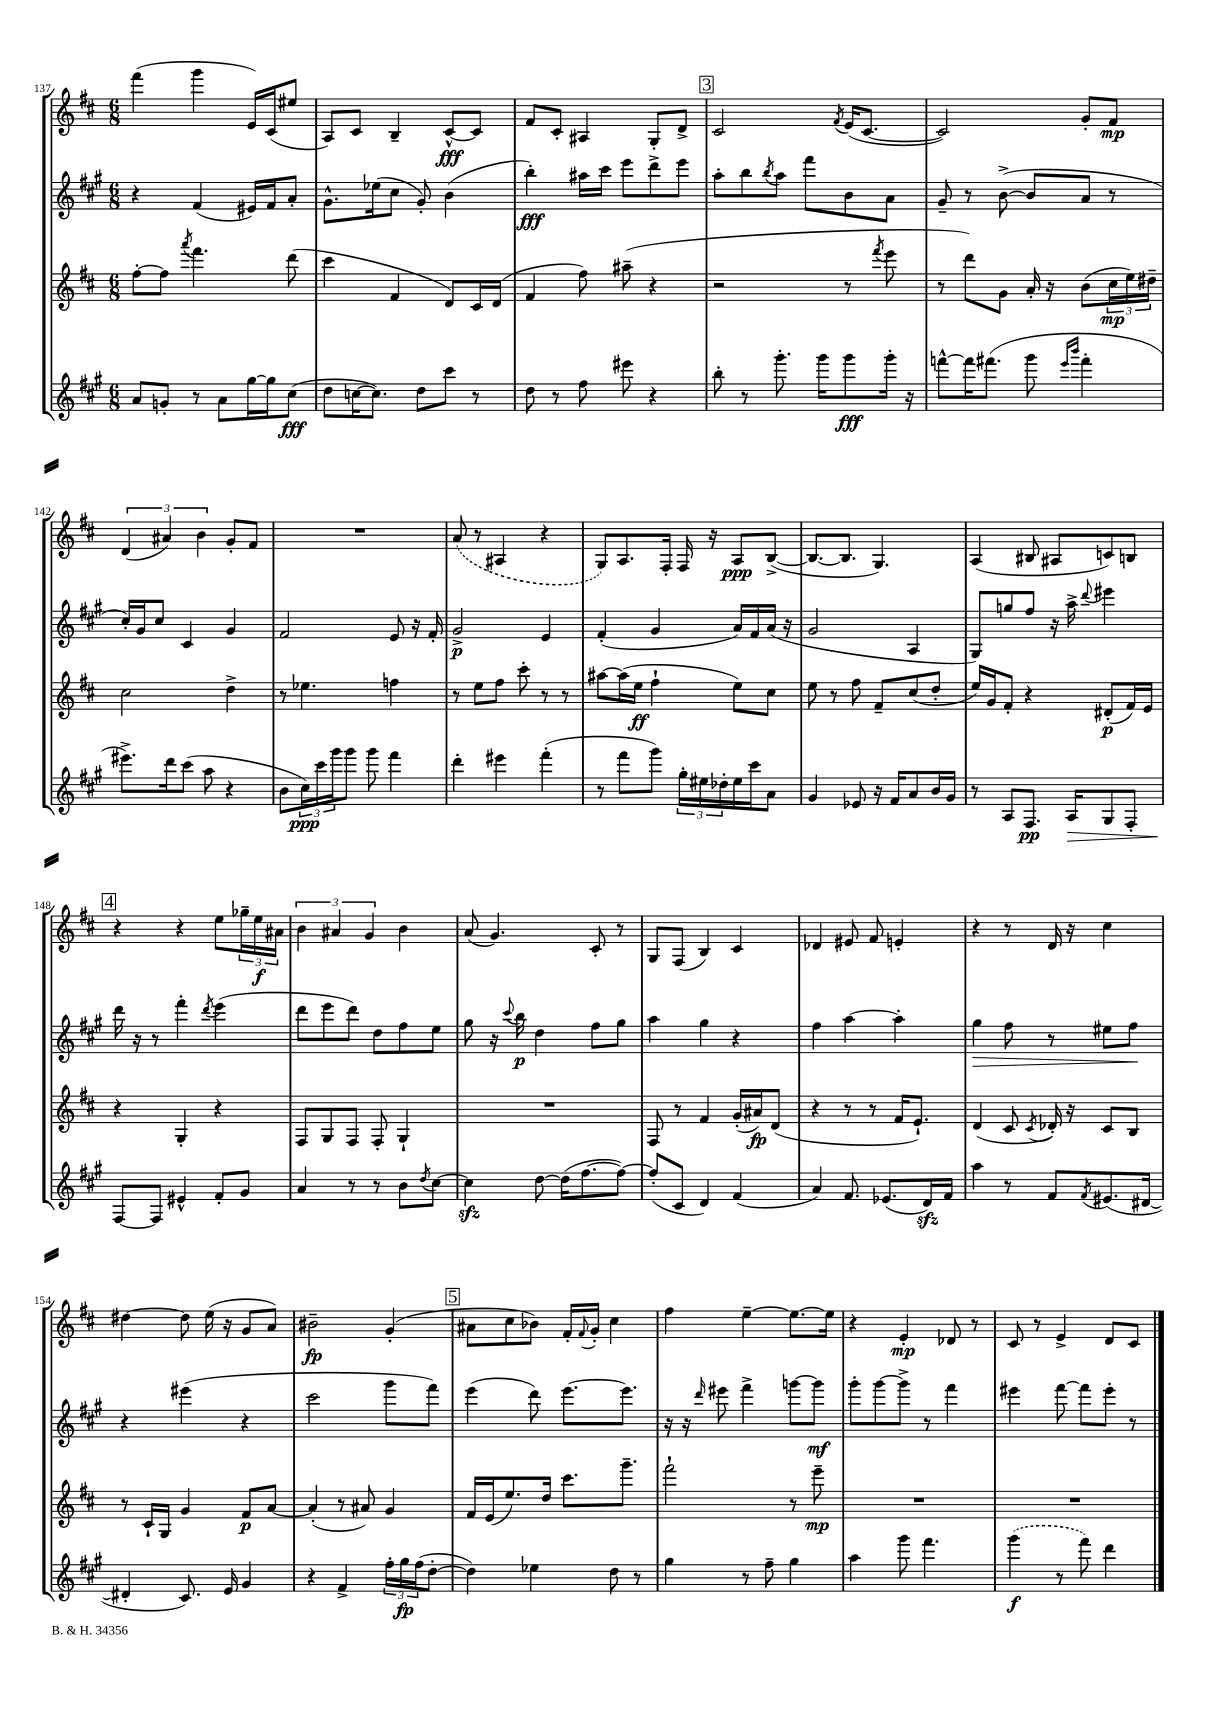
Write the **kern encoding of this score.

**kern	**kern	**kern	**kern
*staff4	*staff3	*staff2	*staff1
*clefG2	*clefG2	*clefG2	*clefG2
*k[f#c#g#]	*k[f#c#]	*k[f#c#g#]	*k[f#c#]
*M6/8	*M6/8	*M6/8	*M6/8
8a/L	[8ff#'\L	4r	(4fff#\
8g'/J	8ff#\]J	.	.
.	8qaaa/	.	.
8r	4.fff#\	(4f#/	4ggg\
8a\L	.	.	.
[16gg#\L	.	16e#/LL)	16e/LL)
16gg#\]J	.	16f#/J	(16c#/J
(8cc#\J	(8ddd\	8a'/J	8ee#/J
=	=	=	=
8dd\L	4ccc#\	8.g#^^\L	8A/L)
[16cc\K	.	.	8c#/J
8.cc\]J)	.	(16ee-\k	.
.	4f#/	8cc#\J	4B~/
8dd\L	.	8g#'/)	.
8ccc#\J	8d/L)	(4b\	[8c#^^/L
8r	16c#/L	.	8c#/]J
.	(16d/JJ	.	.
=	=	=	=
8dd\	4f#/	4bb'\)	8f#/L
8r	.	.	8c#'/J
8ff#\	8ff#\)	16aa#\LL	4A#/
.	.	16ccc#\JJ	.
8eee#\	(8aa#~\	8eee\L	.
4r	4r	8ddd^\	8G'/L
.	.	8eee\J	8d^/J
=	=	=	=
8bb'\	2r	8aa'\L	2c#/
8r	.	8bb\	.
.	.	8qbb/	.
8.ggg#'\	.	8aa\J	.
.	.	8fff#\L	.
16ggg#\LK	.	.	.
.	.	.	8qf#/
8ggg#\	8r	8b\	(16e/LK
.	.	.	[8.c#/J
.	8qfff#/	.	.
16ggg#'\Jk	8eee\	8a\J	.
16r	.	.	.
=	=	=	=
[8fff^^\L	8r	8g#~/	2c#/])
16fff\]K	8ddd\L)	8r	.
(8.fff#\J	.	.	.
.	8g\J	([8b^\	.
8ggg#\	16a'/	8b/]L	.
.	16r	.	.
16qqeee/LL	.	.	.
16qqbbb/JJ	.	.	.
4fff#'\	(8b\L	8a/J	8g'/L
.	24cc#\L	8r	8f#/J
.	24ee\)	.	.
.	24dd#~\JJ	.	.
=	=	=	=
8.eee#^\L)	2cc#\	16cc#'/LL)	(6d/
.	.	16g#/J	.
.	.	8cc#/J	.
.	.	.	6a#/)
16ddd\k	.	.	.
(8ccc#\J	.	4c#/	.
.	.	.	6b\
8aa\	.	.	.
4r	4dd^\	4g#/	8g'/L
.	.	.	8f#/J
=	=	=	=
8b\L	8r	2f#/	2.r
24cc#\L)	4.ee-\	.	.
24ccc#\	.	.	.
24ggg#\J	.	.	.
8ggg#\J	.	.	.
8ggg#\	.	.	.
4fff#\	4ff\	8e/	.
.	.	16r	.
.	.	16f#'/	.
=	=	=	=
4ddd'\	8r	2g#^/	(8a/
.	8ee\L	.	8r
4eee#\	8ff#\J	.	4A#/
.	8ccc#'\	.	.
(4fff#'\	8r	4e/	4r
.	8r	.	.
=	=	=	=
8r	[8aa#\L	(4f#'/	8G/L)
8fff#\L	(16aa#\]L	.	8.A/
.	16ee\JJ	.	.
8ggg#\J)	4ff#`\	4g#/	.
.	.	.	16F#'/Jk
24gg#'\LL	.	.	16F#/
24ee#\	.	.	.
.	.	.	16r
24dd-'\	.	.	.
16ee#\	8ee\L)	16a/LL)	8A/L
16ccc#\J	.	16f#/	.
8a\J	8cc#\J	(16a/JJ	([8B^/J
.	.	16r	.
=	=	=	=
4g#/	8ee\	2g#/	8.B/_L
.	8r	.	.
.	.	.	8.B/]J
8e-/	8ff#\	.	.
16r	8f#~/L	.	4.G/)
16f#/LK	.	.	.
8a/	(8cc#/	4A/	.
16b/L	8dd'/J	.	.
16g#/JJ	.	.	.
=	=	=	=
8r	16ee/LL)	8G#/L)	(4A/
.	16g/J	.	.
8A/L	8f#'/J	8gg/	.
8.F#/J	4r	8ff#/J	8B#/
.	.	16r	8A#/L
16A/LK	.	16aa^\	.
.	.	8qqddd/	.
8G#/	(8d#'/L	4eee#\	8c/)
8F#'/J	16f#/L)	.	8B/J
.	16e/JJ	.	.
=	=	=	=
[8F#/L	4r	16ddd\	4r
.	.	16r	.
8F#/]J	.	8r	.
4e#^^/	4G'/	4fff#'\	4r
.	.	8qddd/	.
8f#'/L	4r	(4eee\	8ee\L
8g#/J	.	.	24gg-~\L
.	.	.	24ee\
.	.	.	24a#\JJ
=	=	=	=
4a/	8F#/L	8ddd\L	6b\
.	8G/	8eee\	.
.	.	.	6a#/
8r	8F#/J	8ddd\J)	.
.	.	.	6g/
8r	8F#'/	8dd\L	.
8b\L	4G`/	8ff#\	4b\
8qdd/	.	.	.
[8cc#\J	.	8ee\J	.
=	=	=	=
4cc#\]	2.r	8gg#\	(8a/
.	.	16r	4.g/)
.	.	8qqccc#/	.
.	.	16bb\	.
[8dd\	.	4dd\	.
(16dd\]LK	.	.	.
[8.ff#\	.	.	.
.	.	8ff#\L	8c#'/
8ff#\_J)	.	8gg#\J	8r
=	=	=	=
(8ff#'/]L	8F#/	4aa\	8G/L
8c#/J	8r	.	(8F#/J
4d/)	4f#/	4gg#\	4B/)
(4f#/	(16g'/LL	4r	4c#/
.	16a#/J)	.	.
.	(8d/J	.	.
=	=	=	=
4a/)	4r	4ff#\	4d-/
8.f#/	8r	[4aa\	8e#/
.	8r	.	8f#/
(8.e-/L	.	.	.
.	16f#/LK	4aa'\]	4e'/
.	8.e`/J)	.	.
16d/L)	.	.	.
16f#/JJ	.	.	.
=	=	=	=
4aa\	(4d/	4gg#\	4r
8r	8c#/	8ff#\	8r
.	8qc#/	.	.
8f#/L	16d-'/)	8r	16d/
.	16r	.	16r
8qf#/	.	.	.
(8.e#/	8c#/L	8ee#\L	4cc#\
.	8B/J	8ff#\J	.
[16d#/Jk	.	.	.
=	=	=	=
4d#'/]	8r	4r	[4dd#\
.	16c#`/LL	.	.
.	16G/JJ	.	.
8.c#/)	4g/	(4eee#\	8dd#\]
.	.	.	(16ee\
16e/	.	.	16r
4g#/	8f#/L	4r	8g/L
.	[8a/J	.	8a/J)
=	=	=	=
4r	(4a'/]	2ccc#\	2b#~\
4f#^/	8r	.	.
.	8a#/)	.	.
24ff#'\LL	4g/	8ggg#\L	(4g'/
24gg#\	.	.	.
(24ff#\J	.	.	.
[8dd'\J	.	8fff#\J)	.
=	=	=	=
4dd\])	16f#/LL	(4eee\	8a#\L
.	(16e/J	.	.
.	8.ee/)	.	8cc#\
4ee-\	.	8ddd\)	8b-\J)
.	16dd/Jk	.	.
.	8.ccc#\L	[8.eee\L	16f#'/LL
.	.	.	8qqf#/
.	.	.	16g'/JJ
8dd\	.	.	4cc#\
.	8.ggg~\J	8.eee\]J	.
8r	.	.	.
=	=	=	=
4gg#\	2fff#`\	16r	4ff#\
.	.	16r	.
.	.	16qqddd/	.
.	.	8eee#\	.
8r	.	4fff#^\	[4ee~\
8ff#~\	.	.	.
4gg#\	8r	[8ggg\L	8.ee\_L
.	8eee~\	8ggg\]J	.
.	.	.	16ee\]Jk
=	=	=	=
4aa\	2.r	8ggg#'\L	4r
.	.	[8ggg#\	.
8ggg#\	.	8ggg#^\]J	4e'/
4.fff#\	.	8r	.
.	.	4fff#\	8d-/
.	.	.	8r
=	=	=	=
(4ggg#\	2.r	4eee#\	8c#/
.	.	.	8r
8r	.	[8fff#\	4e^/
8fff#\)	.	8fff#\]L	.
4ddd\	.	8eee#'\J	8d/L
.	.	8r	8c#/J
==	==	==	==
*-	*-	*-	*-
